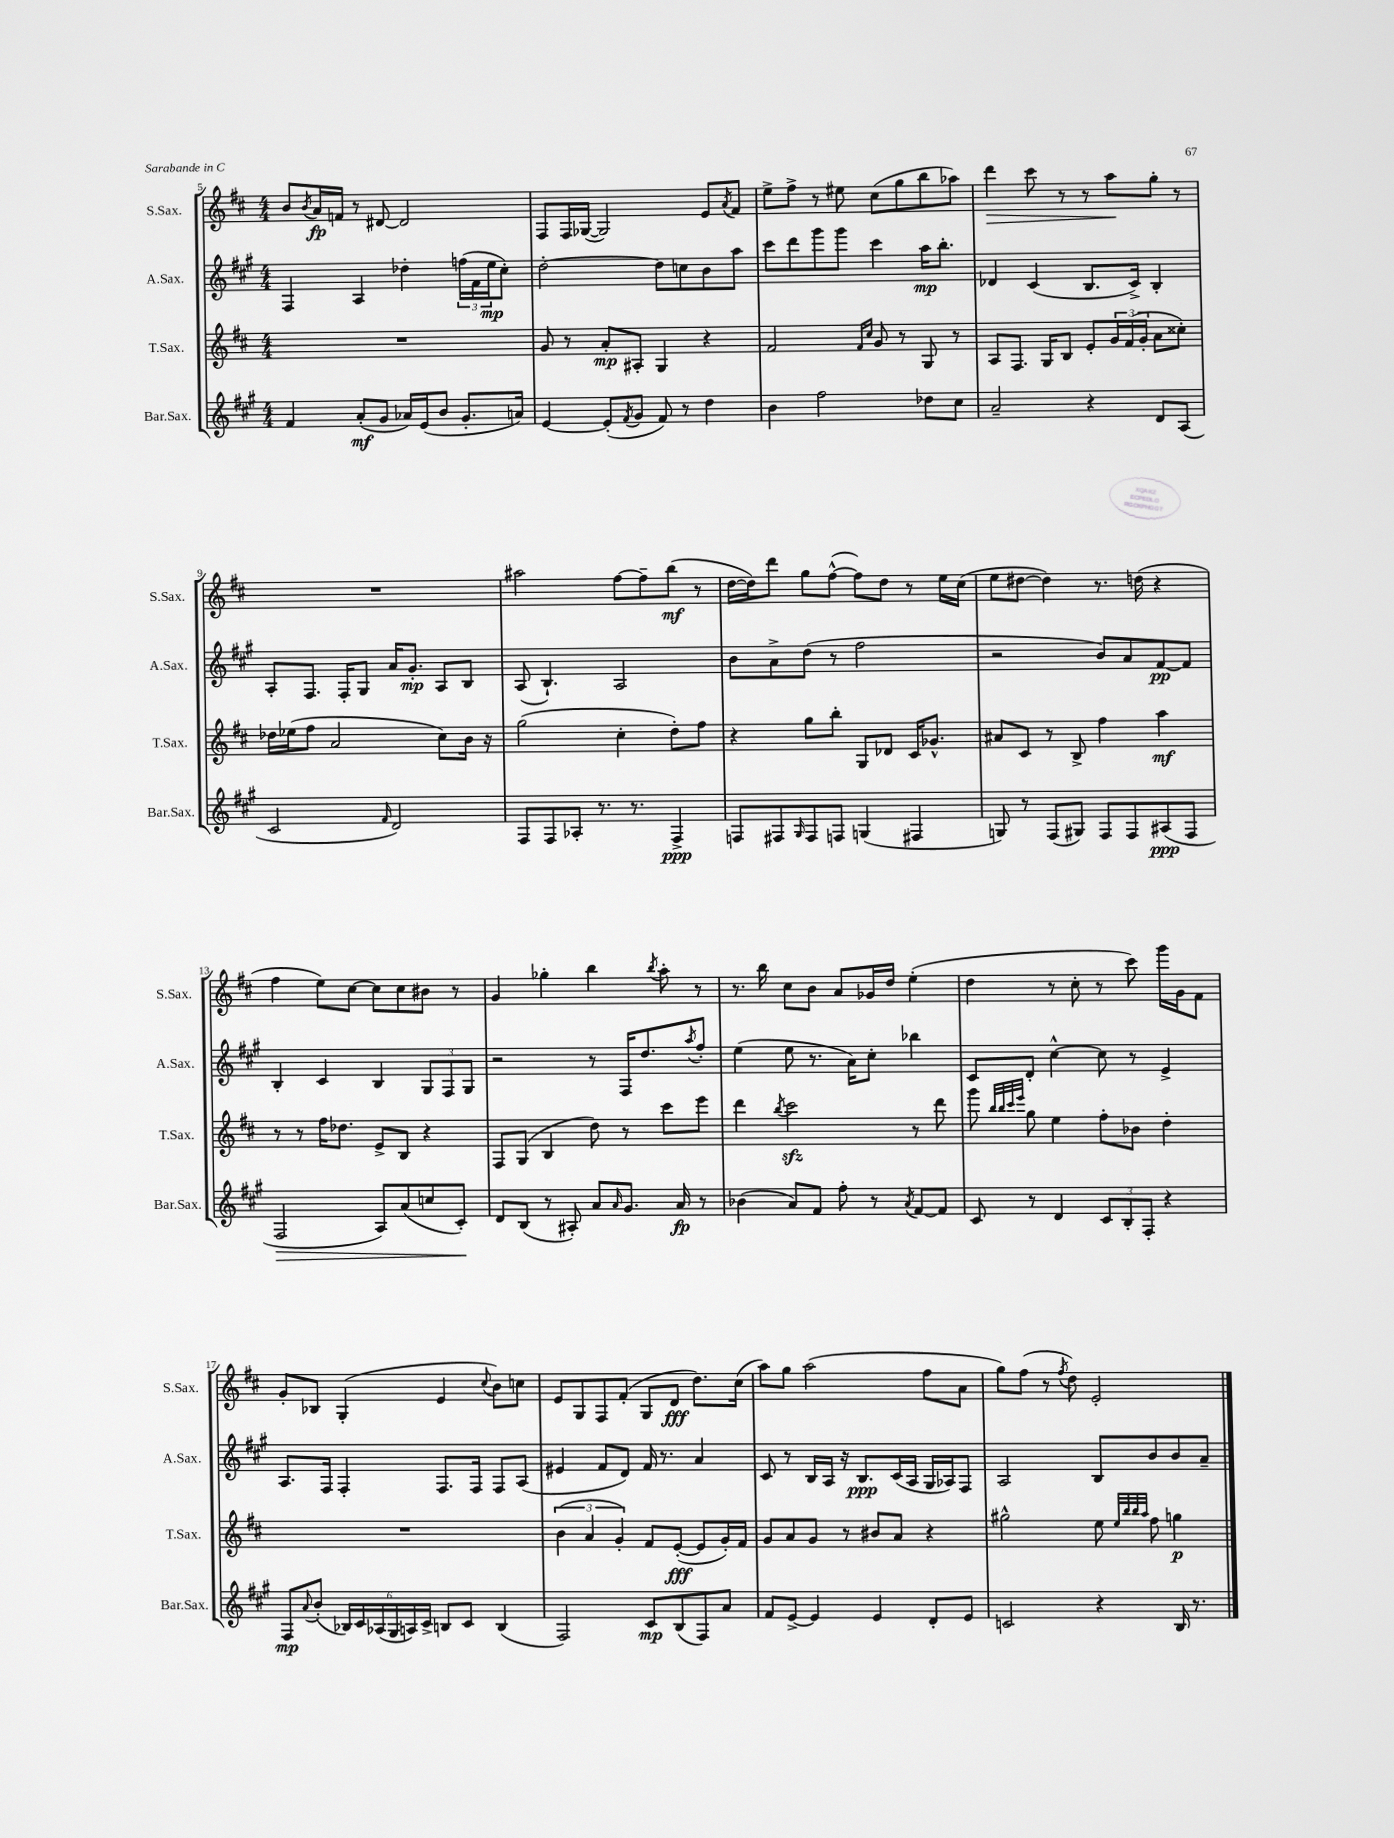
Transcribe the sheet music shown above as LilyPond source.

<<
\new StaffGroup <<
\new Staff = "s0" \with { instrumentName = "S.Sax." shortInstrumentName = "S.Sax." } {
    \clef treble \key d \major \numericTimeSignature \time 4/4
    b'8 \acciaccatura { b'8 } a'16\fp f'16 r8 dis'8~ dis'2 |
    fis8 fis16 ges16~( ges2) e'8 \acciaccatura { a'8 } fis'8 |
    e''8-> fis''8-> r8 eis''8 cis''8( g''8 b''8 aes''8) |
    d'''4\> cis'''8 r8 r8 a''8\! g''8-. r8 |
    R1 |
    ais''2 fis''8~ fis''8-- b''8\mf( r8 |
    d''16~ d''16) d'''8 g''8 fis''8~-^( fis''8) d''8 r8 e''16 cis''16( |
    e''8 dis''8~ dis''4) r8. d''16( r4 |
    fis''4 e''8) cis''8~ cis''8 cis''8 bis'8 r8 |
    g'4 ges''4-. b''4 \acciaccatura { b''8 } a''8-. r8 |
    r8. b''16 cis''8 b'8 a'8 ges'16 d''16 e''4-.( |
    d''4 r8 cis''8-. r8 cis'''8) g'''16 g'16 fis'8 |
    g'8-. bes8 g4-.( e'4 \appoggiatura { cis''8 } b'8) c''8 |
    e'8 g8 fis8 fis'8-.( g8 d'8\fff d''8.) cis''16( |
    a''8) g''8 a''2( fis''8 a'8 |
    g''8) fis''8( r8 \acciaccatura { fis''8 } d''8) e'2-. \bar "|." |
}
\new Staff = "s1" \with { instrumentName = "A.Sax." shortInstrumentName = "A.Sax." } {
    \clef treble \key a \major \numericTimeSignature \time 4/4
    fis4 a4 des''4-. \tuplet 3/2 { f''16( fis'16 e''16\mp } cis''8-.) |
    d''2~-. d''8 c''8 b'8 a''8 |
    cis'''8 d'''8 gis'''8 gis'''8 cis'''4 a''16\mp b''8.-. |
    des'4 cis'4( b8. cis'16->) b4-. |
    a8-. fis8. fis16-. gis8 a'16 gis'8.-.\mp a8 b8 |
    a8( b4.-!) a2 |
    b'8 a'8-> d''8( r8 fis''2 |
    r2 b'8) a'8 fis'8~\pp fis'8 |
    b4-. cis'4 b4 \tuplet 3/2 { gis8 fis8 gis8 } |
    r2 r8 fis16 d''8. \acciaccatura { a''8 } fis''8-. |
    e''4( e''8 r8. a'16) cis''8-. bes''4 |
    cis'8 d'8-. cis''4~-^ cis''8 r8 e'4-> |
    a8. fis16 fis4-. fis8. fis16 fis8 a8( |
    eis'4 fis'8 d'8) fis'16 r8. a'4 |
    cis'8 r8 b16 a16 r16 b8.\ppp cis'16( a16 gis16 aes16) fis8 |
    a2 b8 b'8 b'8 a'8-- \bar "|." |
}
\new Staff = "s2" \with { instrumentName = "T.Sax." shortInstrumentName = "T.Sax." } {
    \clef treble \key d \major \numericTimeSignature \time 4/4
    R1 |
    g'8 r8 a'8-.\mp ais8-. g4 r4 |
    fis'2 \grace { fis'16 cis''16 } g'8 r8 g8 r8 |
    a8 fis8. g16 b8 e'8-. \tuplet 3/2 { g'16 fis'16( g'16-. } a'8 cisis''8-.) |
    des''16 ees''16( fis''8 a'2 cis''8) b'16 r16 |
    g''2( cis''4-. d''8-.) fis''8 |
    r4 g''8 b''8-. g8 des'8 cis'16 ges'8.-^ |
    ais'8 cis'8 r8 b8-> fis''4 a''4\mf |
    r8 r8 fis''16 des''8. e'8-> b8 r4 |
    fis8 g8( b4 d''8) r8 cis'''8 e'''8 |
    d'''4 \acciaccatura { b''8 } cis'''2\sfz r8 d'''8 |
    g'''8 \grace { b''32 b''32 cis'''32 e'''32 } g''8 e''4 fis''8-. bes'8 d''4-. |
    R1 |
    \tuplet 3/2 { b'4( a'4 g'4-.) } fis'8 e'8~-.\fff( e'8 g'16-.) fis'16 |
    g'8 a'8 g'8 r8 bis'8 a'8 r4 |
    gis''2-^ e''8 \grace { e''32 b''32 b''32 a''32 } fis''8 g''4\p \bar "|." |
}
\new Staff = "s3" \with { instrumentName = "Bar.Sax." shortInstrumentName = "Bar.Sax." } {
    \clef treble \key a \major \numericTimeSignature \time 4/4
    fis'4 a'8-.\mf( gis'8 aes'16) e'16( b'8 gis'8.-. a'16) |
    e'4~ e'8-.( \acciaccatura { fis'8 } gis'8 fis'8) r8 d''4 |
    b'4 fis''2 des''8 cis''8 |
    a'2-- r4 d'8 a8( |
    cis'2 \grace { fis'16 } d'2) |
    fis8 fis8 aes8-. r8. r8. fis4->\ppp |
    f8 fis8 \grace { gis16 } fis8 f8 g4( fis4 |
    g8) r8 fis8( gis8) fis8 fis8 ais8\ppp( fis8 |
    fis2\> a8) a'8( c''8 cis'8-.\!) |
    d'8 b8( r8 ais8-.) a'8 \grace { a'16 } gis'8. a'16\fp r8 |
    bes'4( a'8) fis'8 fis''8-. r8 \acciaccatura { a'8 } fis'8~ fis'8 |
    cis'8 r8 d'4 \tuplet 3/2 { cis'8 b8-. fis8-. } r4 |
    fis8\mp \appoggiatura { a'8 } b'8-.( \tuplet 6/4 { bes16) cis'16 aes16( gis16 a16) cis'16-> } b8 cis'8 b4( |
    fis2) cis'8\mp b8( fis8) a'8 |
    fis'8 e'8~-> e'4 e'4 d'8-. e'8 |
    c'2 r4 b16 r8. \bar "|." |
}
>>
>>
\layout { \context { \Score currentBarNumber = #5 } }
